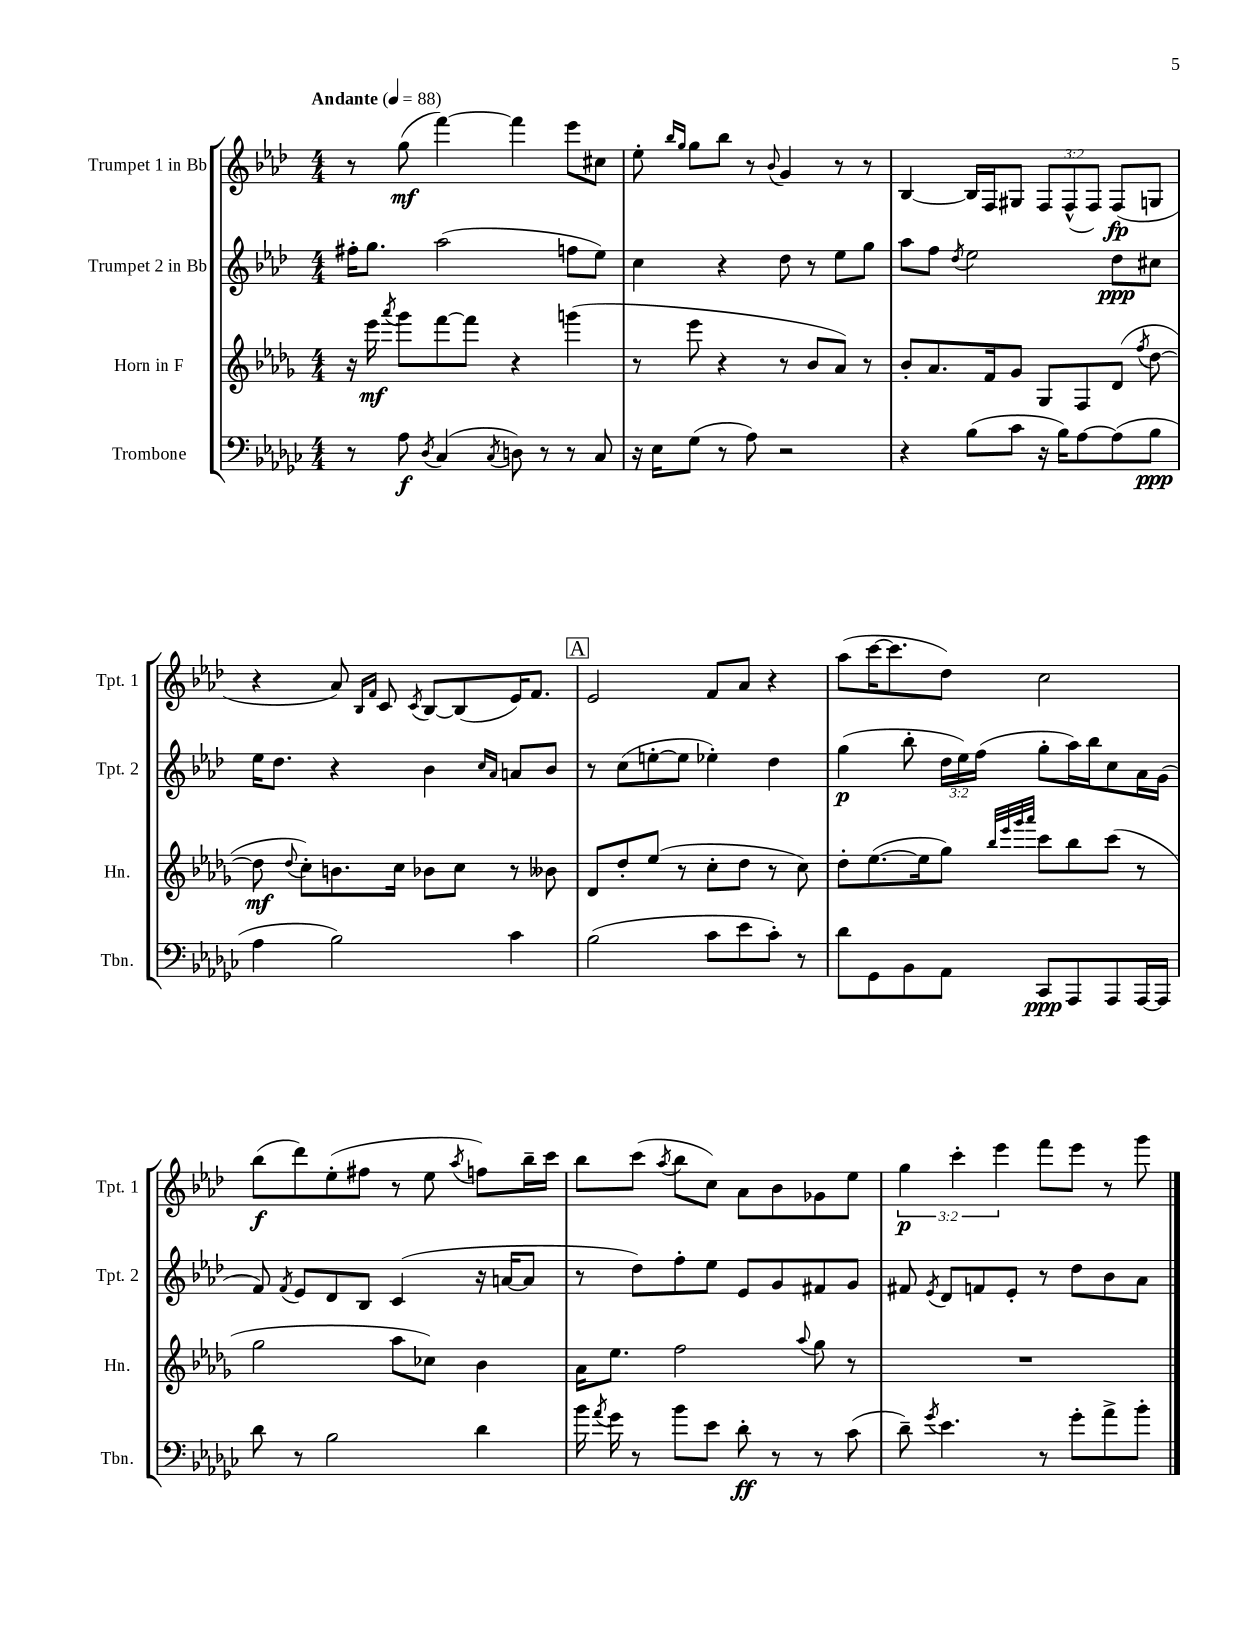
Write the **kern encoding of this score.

**kern	**dynam	**kern	**dynam	**kern	**dynam	**kern	**dynam
*part4	*part4	*part3	*part3	*part2	*part2	*part1	*part1
*staff4	*staff4	*staff3	*staff3	*staff2	*staff2	*staff1	*staff1
*I"Trombone	*	*I"Horn in F	*	*I"Trumpet 2 in Bb	*	*I"Trumpet 1 in Bb	*
*I'Tbn.	*	*I'Hn.	*	*I'Tpt. 2	*	*I'Tpt. 1	*
*clefF4	*	*clefG2	*	*clefG2	*	*clefG2	*
*k[b-e-a-d-g-c-]	*	*k[b-e-a-d-g-]	*	*k[b-e-a-d-]	*	*k[b-e-a-d-]	*
*M4/4	*	*M4/4	*	*M4/4	*	*M4/4	*
*MM88	*	*MM88	*	*MM88	*	*MM88	*
=1	=1	=1	=1	=1	=1	=1	=1
!	!	!	!	!	!	!LO:TX:a:B:t=Andante	!
8r	.	16r	.	16ff#X'\KL	.	8r	.
.	.	16eee-\	mf	8.gg\J	.	.	.
.	.	8qaaa-/	.	.	.	.	.
8A-\	f	8ggg-\L	.	.	.	(8gg\	mf
8qD-/	.	.	.	.	.	.	.
(4C-/	.	[8fff\	.	(2aa-\	.	[4fff\)	.
.	.	8fff\J]	.	.	.	.	.
8qC-/	.	.	.	.	.	.	.
8Dn\)	.	4r	.	.	.	4fff\]	.
8r	.	.	.	.	.	.	.
8r	.	(4gggn\	.	8ffn\L	.	8eee-\L	.
8C-/	.	.	.	8ee-\J)	.	8cc#X\J	.
=2	=2	=2	=2	=2	=2	=2	=2
16r	.	8r	.	4cc\	.	8ee-'\	.
16E-\KL	.	.	.	.	.	.	.
.	.	.	.	.	.	16qqbb-/LL	.
.	.	.	.	.	.	16qqgg/JJ	.
(8G-\J	.	8eee-\	.	.	.	8gg\L	.
8r	.	4r	.	4r	.	8bb-\J	.
8A-\)	.	.	.	.	.	8r	.
.	.	.	.	.	.	8qqb-/	.
2r	.	8r	.	8dd-\	.	4g/	.
.	.	8b-/L	.	8r	.	.	.
.	.	8a-/J)	.	8ee-\L	.	8r	.
.	.	8r	.	8gg\J	.	8r	.
=3	=3	=3	=3	=3	=3	=3	=3
4r	.	8b-'/L	.	8aa-\L	.	[4B-/	.
.	.	8.a-/	.	8ff\J	.	.	.
.	.	.	.	8qdd-/	.	.	.
(8B-\L	.	.	.	2ee-\	.	16B-/LL]	.
.	.	16f/k	.	.	.	16F/J	.
8c-\J	.	8g-/J	.	.	.	8G#X/J	.
16r	.	8G-/L	.	.	.	12F/L	.
16B-\KL)	.	.	.	.	.	.	.
.	.	.	.	.	.	(12F^^/	.
[8A-\	.	8F/	.	.	.	.	.
.	.	.	.	.	.	12F/J)	.
(8A-\]	.	(8d-/J	.	8dd-\L	ppp	(8F/L	fp
.	.	8qff/	.	.	.	.	.
8B-\J	ppp	[8dd-\	.	8cc#X\J	.	8Gn/J	.
!!LO:LB:g=z
=4	=4	=4	=4	=4	=4	=4	=4
4A-\	.	8dd-\]	mf	16ee-\KL	.	4r	.
.	.	.	.	8.dd-\J	.	.	.
.	.	8qqdd-/	.	.	.	.	.
.	.	8cc'\L)	.	.	.	.	.
2B-\)	.	8.bn\	.	4r	.	8a-/)	.
.	.	.	.	.	.	16qqB-/LL	.
.	.	.	.	.	.	16qqf/JJ	.
.	.	.	.	.	.	8c/	.
.	.	16cc\Jk	.	.	.	.	.
.	.	.	.	.	.	8qc/	.
.	.	8b-X\L	.	4b-\	.	[8B-/L	.
.	.	8cc\J	.	.	.	(8B-/]	.
.	.	.	.	16qqcc/LL	.	.	.
.	.	.	.	16qqa-/JJ	.	.	.
4c-\	.	8r	.	8an/L	.	16e-/K)	.
.	.	.	.	.	.	8.f/J	.
.	.	8b--X\	.	8b-/J	.	.	.
!!LO:REH:place=s1:t=A
=5	=5	=5	=5	=5	=5	=5	=5
(2B-\	.	8d-/L	.	8r	.	2e-/	.
.	.	8dd-'/	.	(8cc\L	.	.	.
.	.	(8ee-/J	.	[8een'\	.	.	.
.	.	8r	.	8ee\J]	.	.	.
8c-\L	.	8cc'\L	.	4ee-X'\)	.	8f/L	.
8e-\	.	8dd-\J	.	.	.	8a-/J	.
8c-'\J)	.	8r	.	4dd-\	.	4r	.
8r	.	8cc\)	.	.	.	.	.
=6	=6	=6	=6	=6	=6	=6	=6
8d-\L	.	8dd-'\L	.	(4gg\	p	(8aa-\L	.
8GG-\	.	([8.ee-\	.	.	.	[16ccc\K	.
.	.	.	.	.	.	8.ccc\]	.
8BB-\	.	.	.	8bb-'\	.	.	.
.	.	16ee-\k]	.	.	.	.	.
8AA-\J	.	8gg-\J)	.	24dd-\LL	.	8dd-\J)	.
.	.	.	.	24ee-\)	.	.	.
.	.	.	.	(24ff\JJ	.	.	.
.	.	32qqbb-/LLL	.	.	.	.	.
.	.	32qqeee-/	.	.	.	.	.
.	.	32qqggg-/	.	.	.	.	.
.	.	32qqaaa-/JJJ	.	.	.	.	.
8CC-/L	ppp	8ccc\L	.	8gg'\L	.	2cc\	.
8AAA-/	.	8bb-\	.	16aa-\L)	.	.	.
.	.	.	.	16bb-\J	.	.	.
8AAA-/	.	(8ccc\J	.	8cc\	.	.	.
[16AAA-/L	.	8r	.	16a-\L	.	.	.
16AAA-/JJ]	.	.	.	(16g\JJ	.	.	.
!!LO:LB:g=z
=7	=7	=7	=7	=7	=7	=7	=7
8d-\	.	2gg-\	.	8f/)	.	(8bb-\L	f
.	.	.	.	8qf/	.	.	.
8r	.	.	.	8e-/L	.	8ddd-\)	.
2B-\	.	.	.	8d-/	.	(8ee-'\	.
.	.	.	.	8B-/J	.	8ff#X\J	.
.	.	8aa-\L	.	(4c/	.	8r	.
.	.	8cc-X\J)	.	.	.	8ee-\	.
.	.	.	.	.	.	8qaa-/	.
4d-\	.	4b-\	.	16r	.	8ffn\L)	.
.	.	.	.	[16an/KL	.	.	.
.	.	.	.	8a/J]	.	16bb-~\L	.
.	.	.	.	.	.	16ccc\JJ	.
=8	=8	=8	=8	=8	=8	=8	=8
16b-\	.	16a-\KL	.	8r	.	8bb-\L	.
8qa-/	.	.	.	.	.	.	.
16g-\	.	8.ee-\J	.	.	.	.	.
8r	.	.	.	8dd-\L)	.	(8ccc\J	.
.	.	.	.	.	.	8qaa-/	.
8b-\L	.	2ff\	.	8ff'\	.	8bb-\L	.
8e-\J	.	.	.	8ee-\J	.	8cc\J)	.
8d-'\	ff	.	.	8e-/L	.	8a-\L	.
8r	.	.	.	8g/	.	8b-\	.
.	.	8qqaa-/	.	.	.	.	.
8r	.	8gg-\	.	8f#X/	.	8g-X\	.
(8c-\	.	8r	.	8g/J	.	8ee-\J	.
=9	=9	=9	=9	=9	=9	=9	=9
8d-~\)	.	1r	.	8f#X/	.	6gg\	p
8qg-/	.	.	.	8qe-/	.	.	.
4.e-\	.	.	.	8d-/L	.	.	.
.	.	.	.	.	.	6ccc'\	.
.	.	.	.	8fn/	.	.	.
.	.	.	.	.	.	6eee-\	.
.	.	.	.	8e-'/J	.	.	.
8r	.	.	.	8r	.	8fff\L	.
8g-'\L	.	.	.	8dd-\L	.	8eee-\J	.
8a-^\	.	.	.	8b-\	.	8r	.
8b-'\J	.	.	.	8a-\J	.	8ggg\	.
==	==	==	==	==	==	==	==
*-	*-	*-	*-	*-	*-	*-	*-
